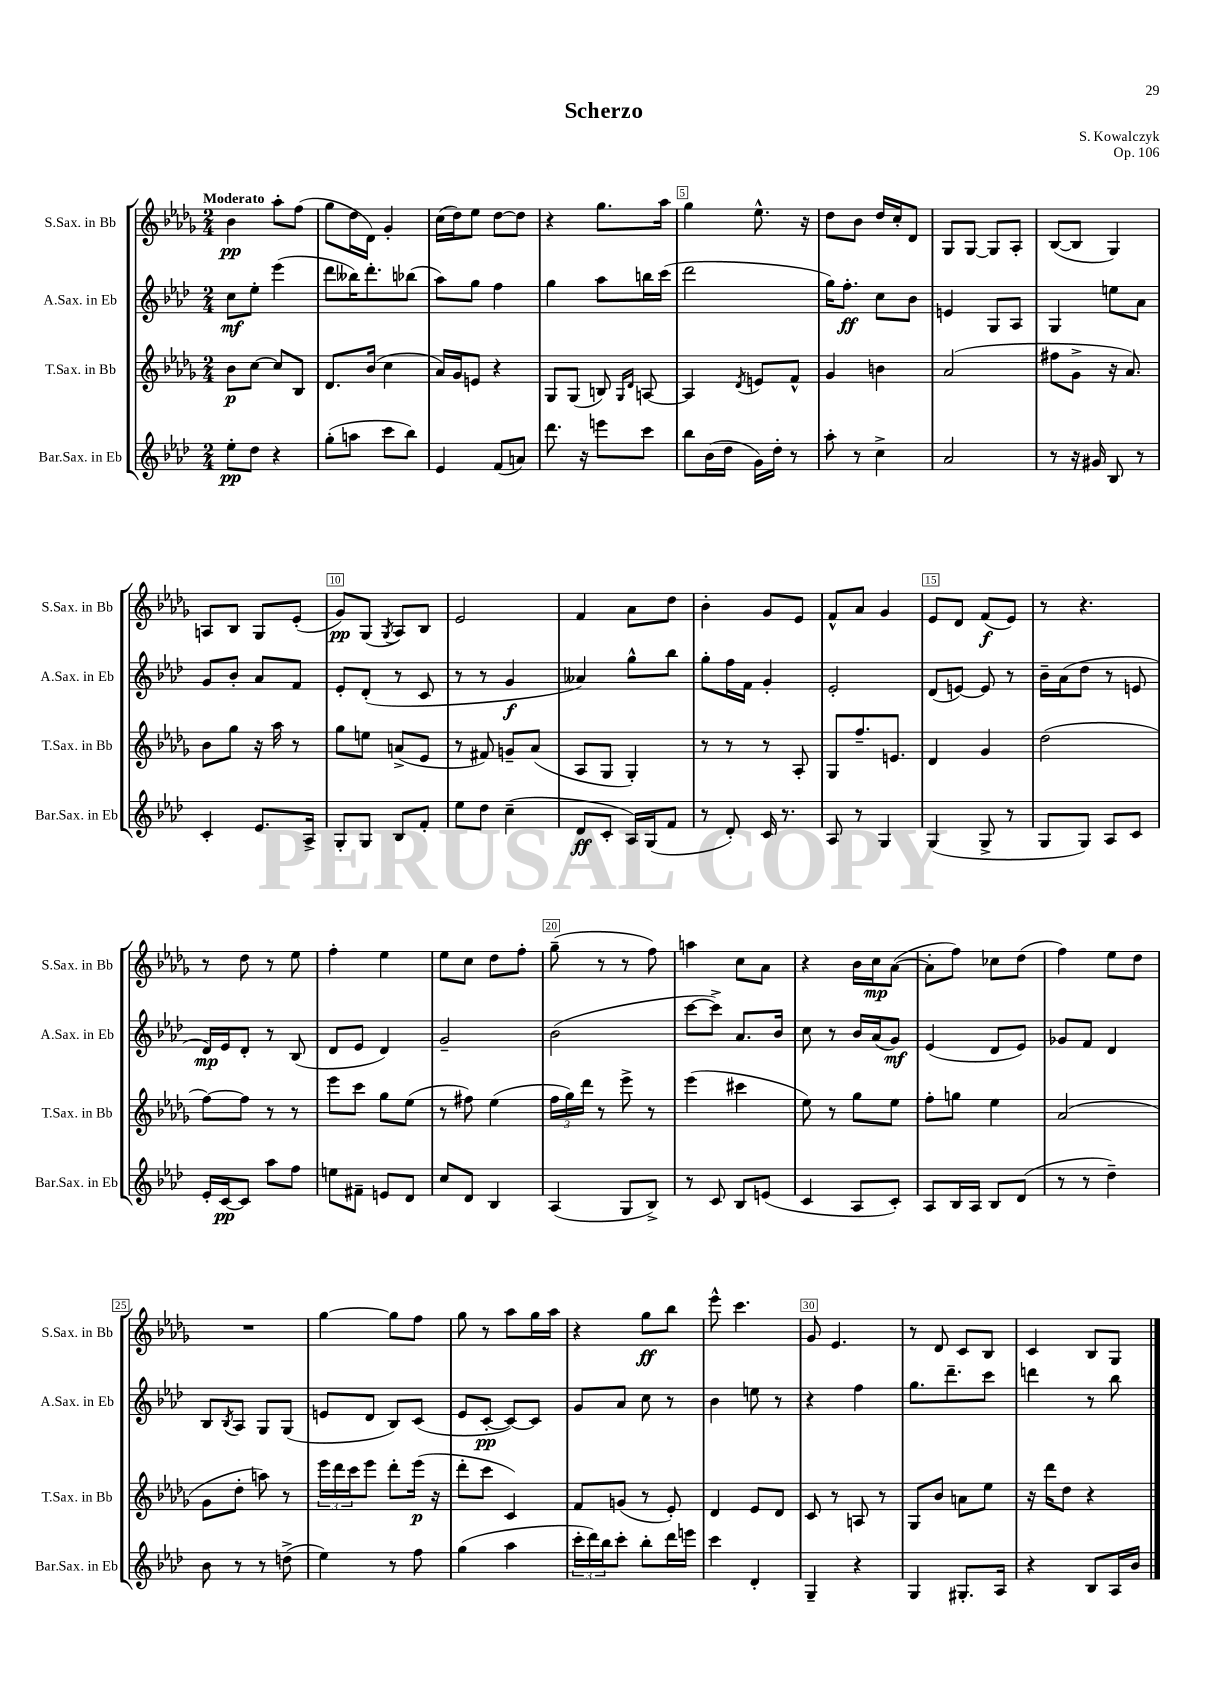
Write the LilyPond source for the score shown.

\header { title = "Scherzo" composer = "S. Kowalczyk" opus = "Op. 106" }
<<
\new StaffGroup <<
\new Staff = "s0" \with { instrumentName = "S.Sax. in Bb" shortInstrumentName = "S.Sax. in Bb" } {
    \clef treble \key des \major \numericTimeSignature \time 2/4 \tempo "Moderato"
    bes'4\pp aes''8-. f''8( |
    ges''8 des''16 des'16) ges'4-. |
    c''16( des''16) ees''8 des''8~ des''8 |
    r4 ges''8. aes''16 |
    ges''4 ees''8.-^ r16 |
    des''8 bes'8 des''16 c''16-. des'8 |
    ges8 ges8~ ges8 aes8-. |
    bes8~( bes8 ges4) |
    a8 bes8 ges8 ees'8-.( |
    ges'8\pp) ges8( \acciaccatura { ges8 } aes8) bes8 |
    ees'2 |
    f'4 aes'8 des''8 |
    bes'4-. ges'8 ees'8 |
    f'8-^ aes'8 ges'4 |
    ees'8 des'8 f'8\f( ees'8) |
    r8 r4. |
    r8 des''8 r8 ees''8 |
    f''4-. ees''4 |
    ees''8 c''8 des''8 f''8-. |
    ges''8--( r8 r8 f''8) |
    a''4 c''8 aes'8 |
    r4 bes'16 c''16\mp aes'8~( |
    aes'8-. f''8) ces''8 des''8( |
    f''4) ees''8 des''8 |
    R2 |
    ges''4~ ges''8 f''8 |
    ges''8 r8 aes''8 ges''16 aes''16 |
    r4 ges''8\ff bes''8 |
    ees'''8-^ c'''4. |
    ges'8 ees'4. |
    r8 des'8 c'8 bes8 |
    c'4 bes8 ges8 \bar "|." |
}
\new Staff = "s1" \with { instrumentName = "A.Sax. in Eb" shortInstrumentName = "A.Sax. in Eb" } {
    \clef treble \key aes \major \numericTimeSignature \time 2/4
    c''8\mf ees''8-. ees'''4( |
    des'''8 beses''16) des'''8.-. bes''8( |
    aes''8) g''8 f''4 |
    g''4 aes''8 b''16 c'''16( |
    des'''2 |
    g''16) f''8.-.\ff c''8 bes'8 |
    e'4 g8 aes8 |
    g4 e''8 aes'8 |
    g'8 bes'8-. aes'8 f'8 |
    ees'8-. des'8-.( r8 c'8 |
    r8 r8 g'4\f |
    aeses'4) g''8-^ bes''8 |
    g''8-. f''16 f'16 g'4-. |
    ees'2-. |
    des'8( e'8~) e'8 r8 |
    bes'16-- aes'16( des''8 r8 e'8 |
    des'16\mp) ees'16 des'8-. r8 bes8( |
    des'8 ees'8 des'4) |
    g'2-- |
    bes'2( |
    c'''8~ c'''8->) aes'8. bes'16 |
    c''8 r8 bes'16 aes'16( g'8\mf) |
    ees'4( des'8 ees'8) |
    ges'8 f'8 des'4 |
    bes8 \acciaccatura { bes8 } aes8 g8 g8( |
    e'8 des'8 bes8) c'8( |
    ees'8 c'8~-.\pp c'8~) c'8 |
    g'8 aes'8 c''8 r8 |
    bes'4 e''8 r8 |
    r4 f''4 |
    g''8. des'''8.-- c'''8 |
    d'''4 r8 bes''8 \bar "|." |
}
\new Staff = "s2" \with { instrumentName = "T.Sax. in Bb" shortInstrumentName = "T.Sax. in Bb" } {
    \clef treble \key des \major \numericTimeSignature \time 2/4
    bes'8\p c''8~ c''8 bes8 |
    des'8. bes'16( c''4 |
    aes'16) ges'16 e'8 r4 |
    ges8 ges8( b8) \grace { ges16 des'16 } a8~ |
    a4 \acciaccatura { des'8 } e'8 f'8-^ |
    ges'4 b'4 |
    aes'2( |
    fis''8 ges'8-> r16 aes'8.) |
    bes'8 ges''8 r16 aes''16 r8 |
    ges''8 e''8 a'8->( ees'8 |
    r8 fis'8) g'8-- aes'8( |
    aes8 ges8 ges4-.) |
    r8 r8 r8 aes8-. |
    ges8 f''8.-- e'8. |
    des'4 ges'4 |
    des''2( |
    f''8~) f''8 r8 r8 |
    ees'''8 c'''8 ges''8 ees''8( |
    r8 fis''8) ees''4( |
    \tuplet 3/2 { f''16 ges''16) des'''16 } r8 ees'''8-> r8 |
    ees'''4( cis'''4 |
    ees''8) r8 ges''8 ees''8 |
    f''8-. g''8 ees''4 |
    aes'2( |
    ges'8 des''8-. a''8) r8 |
    \tuplet 3/2 { ees'''16 des'''16 c'''16 } ees'''8 des'''8-. ees'''16\p( r16 |
    des'''8-. c'''8 c'4) |
    f'8 g'8( r8 ees'8-.) |
    des'4 ees'8 des'8 |
    c'8 r8 a8 r8 |
    ges8 bes'8 a'8 ees''8 |
    r16 des'''16 des''8 r4 \bar "|." |
}
\new Staff = "s3" \with { instrumentName = "Bar.Sax. in Eb" shortInstrumentName = "Bar.Sax. in Eb" } {
    \clef treble \key aes \major \numericTimeSignature \time 2/4
    ees''8-.\pp des''8 r4 |
    g''8-.( a''8 c'''8 bes''8) |
    ees'4 f'8( a'8) |
    des'''8. r16 e'''8 c'''8 |
    bes''8 bes'16( des''16 g'16) des''16-. r8 |
    aes''8-. r8 c''4-> |
    aes'2 |
    r8 r16 gis'16 bes8 r8 |
    c'4-. ees'8. aes16-> |
    g8-. g8 bes8 f'8-. |
    ees''8 des''8 c''4--( |
    des'8\ff c'8-. aes16) g16( f'8 |
    r8 des'8-.) c'16 r8. |
    aes8 r8 g4 |
    g4( g8-> r8 |
    g8 g8) aes8 c'8 |
    ees'16-. c'16~\pp c'8 aes''8 f''8 |
    e''8 fis'8-- e'8 des'8 |
    c''8 des'8 bes4 |
    aes4( g8 bes8->) |
    r8 c'8 bes8 e'8( |
    c'4 aes8 c'8-.) |
    aes8 bes16 aes16 bes8 des'8( |
    r8 r8 des''4--) |
    bes'8 r8 r8 d''8->( |
    ees''4) r8 f''8 |
    g''4( aes''4 |
    \tuplet 3/2 { c'''16-. des'''16) bes''16 } c'''8-. bes''8-. des'''16 e'''16 |
    c'''4 des'4-. |
    g4-- r4 |
    g4 gis8.-. aes16 |
    r4 bes8 aes16 bes'16 \bar "|." |
}
>>
>>
\layout { \context { \Score \override BarNumber.break-visibility = ##(#f #t #t) barNumberVisibility = #(every-nth-bar-number-visible 5) \override BarNumber.stencil = #(make-stencil-boxer 0.1 0.3 ly:text-interface::print) } }
